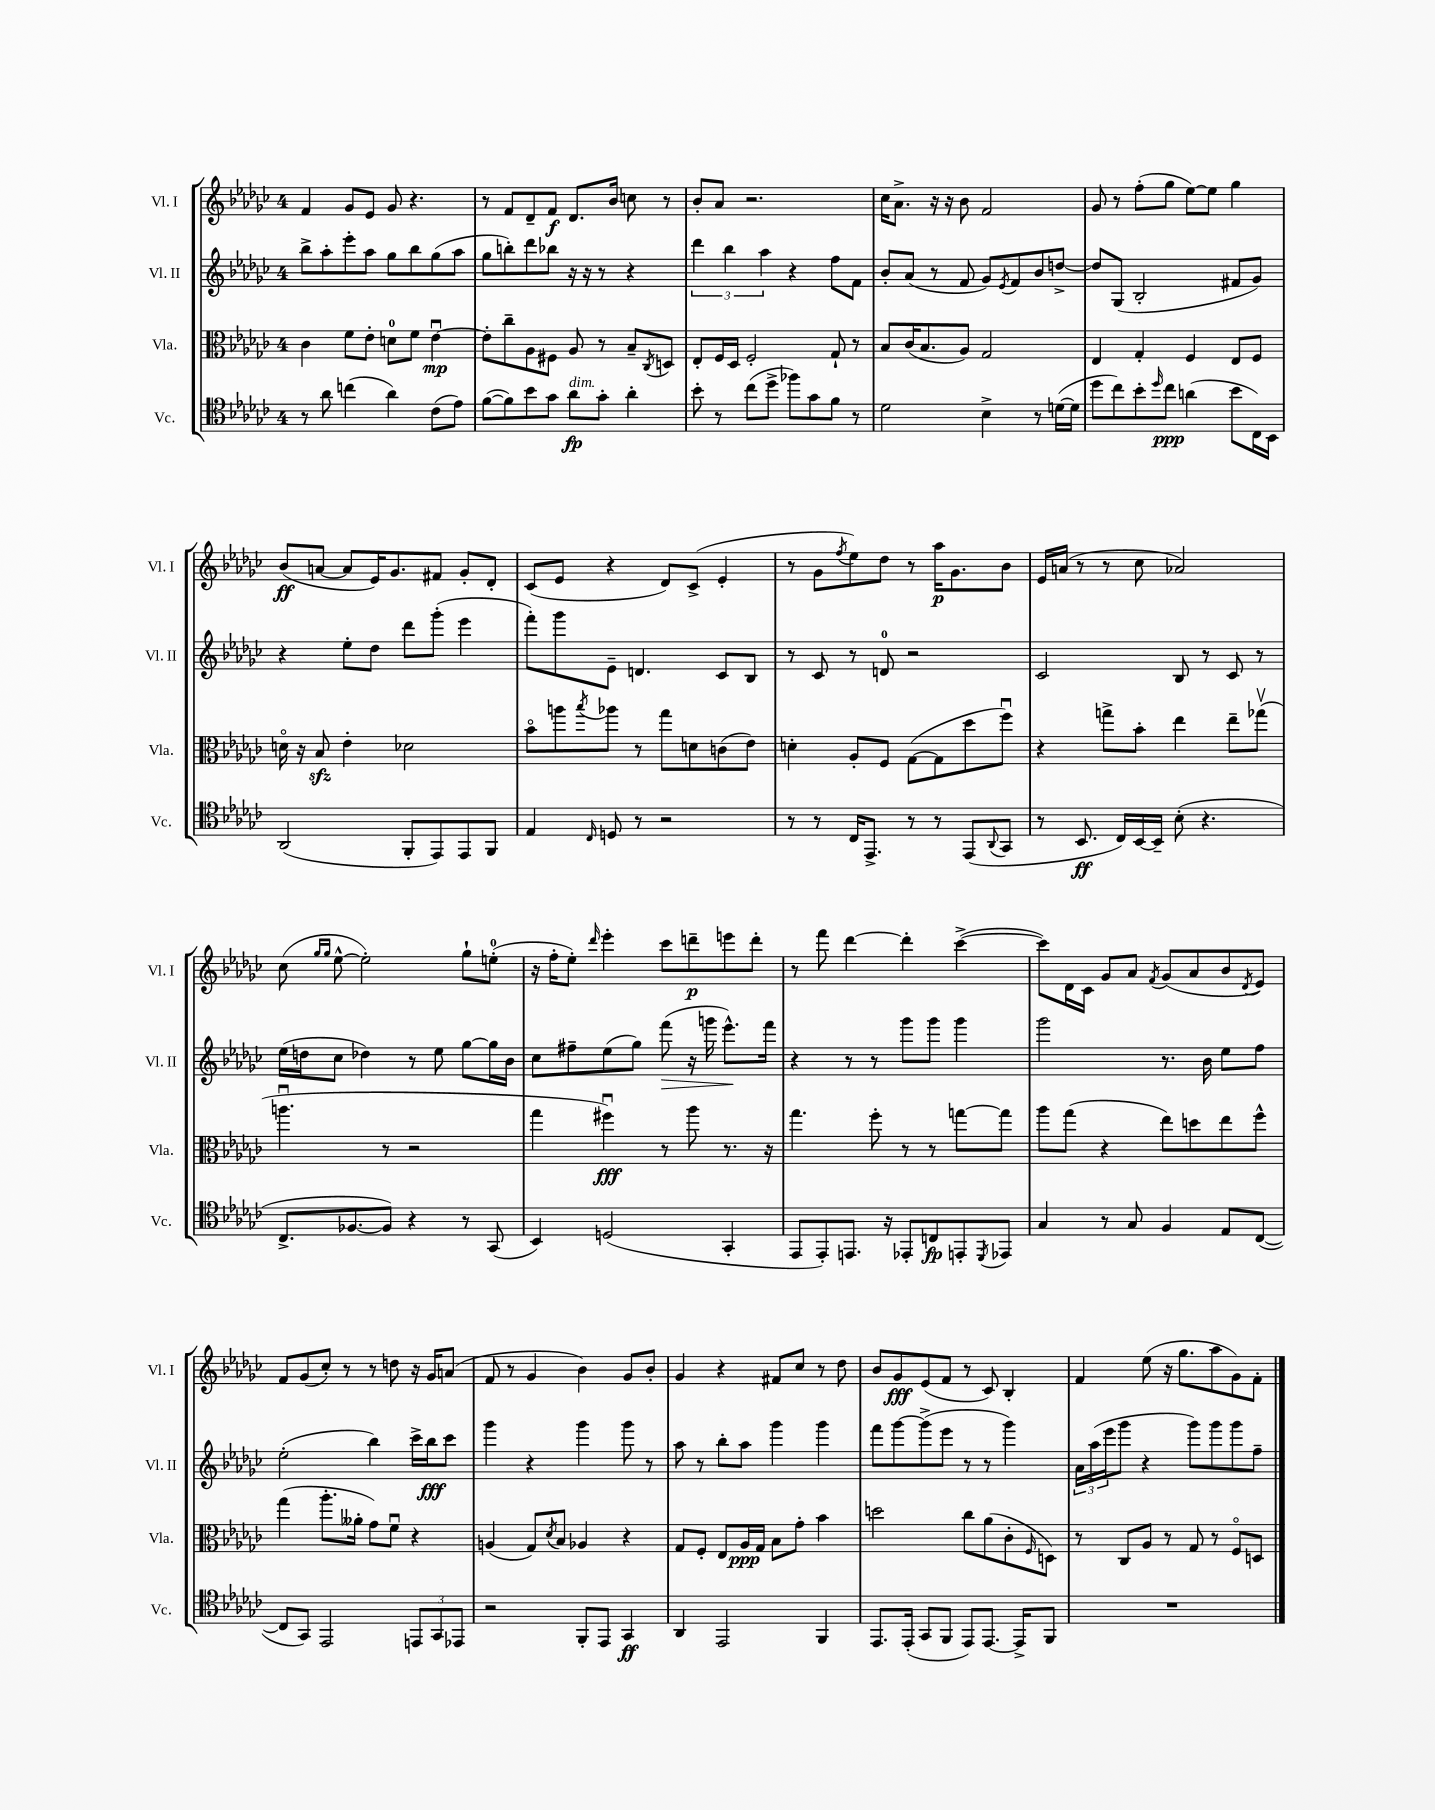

**kern	**kern	**kern	**kern
*staff4	*staff3	*staff2	*staff1
*clefC4	*clefC3	*clefG2	*clefG2
*k[b-e-a-d-g-c-]	*k[b-e-a-d-g-c-]	*k[b-e-a-d-g-c-]	*k[b-e-a-d-g-c-]
*M4/4	*M4/4	*M4/4	*M4/4
8r	4c-	8bb-^	4f
8a-	.	8aa-'	.
(4cc	8f	8eee-'	8g-
.	8e-'	8aa-	8e-
4a-)	8d	8gg-	8g-
.	8f	8bb-	4.r
(8c-	[4e-u	(8gg-	.
8e-)	.	8aa-	.
=	=	=	=
([8f	8e-']	8gg-	8r
8f])	8cc-~	8bb')	8f
8b-	8A-	8ddd-	8d-~
8g-	8F#	8bb-	8f
8a-	8A-	16r	8.d-
.	.	16r	.
8g-'	8r	8r	.
.	.	.	16b-
4a-'	8B-~	4r	8cc
.	8qC-	.	.
.	8D	.	8r
=	=	=	=
8b-'	8E-'	6ddd-	8b-'
8r	16F	.	8a-
.	.	6bb-	.
.	16D-	.	.
(8cc-	2F'	.	2.r
.	.	6aa-	.
8dd-^	.	.	.
8ff-)	.	4r	.
8g-	.	.	.
8f	8G-`	8ff	.
8r	8r	8f	.
=	=	=	=
2d-	8B-	8b-'	16cc-
.	.	.	8.a-^
.	(16c-	(8a-	.
.	8.B-	.	.
.	.	8r	16r
.	.	.	16r
.	8A-)	8f	8b-
4B-^	2G-	8g-)	2f
.	.	8qe-	.
.	.	8f	.
8r	.	8b-	.
([16d	.	[8dd^	.
16d]	.	.	.
=	=	=	=
8dd-	4E-	8dd]	8g-
8cc-)	.	(8G-	8r
8b-'	4G-'	2B-'	(8ff'
16qqdd-	.	.	.
8cc-	.	.	8gg-
(4a	4F	.	[8ee-)
.	.	.	8ee-]
8b-	8E-	8f#	4gg-
16C-)	8F	8g-)	.
16BB-	.	.	.
=	=	=	=
(2AA-	16do	4r	(8b-
.	16r	.	.
.	8B-	.	[8a
.	4e-'	8ee-'	8a]
.	.	8dd-	16e-)
.	.	.	8.g-
8FF'	2d-	8ddd-	.
8EE-)	.	(8ggg-'	8f#
8EE-	.	4eee-	8g-'
8FF	.	.	8d-'
=	=	=	=
4E-	8b-o	8fff')	(8c-
.	8aa	8ggg-	8e-
16qqC-	8qbb-	.	.
8D	8aa-	8e-~	4r
8r	8r	4.d	.
2r	8gg-	.	8d-)
.	8d	.	(8c-^
.	(8c	8c-	4e-'
.	8e-)	8B-	.
=	=	=	=
8r	4d'	8r	8r
8r	.	8c-	8g-
.	.	.	8qff
16C-	8A-'	8r	8ee-)
8.EE-^	.	.	.
.	8F	8d	8dd-
8r	([8G-	2r	8r
8r	8G-]	.	16aa-
.	.	.	8.g-
(8EE-	8dd-	.	.
8qqAA-	.	.	.
8GG-	8ffu)	.	8b-
=	=	=	=
8r	4r	2c-	16e-
.	.	.	(16a
8.BB-	.	.	8r
.	8gg^	.	8r
16C-)	.	.	.
[16BB-	8b-'	.	8cc-
16BB-~]	.	.	.
(8B-'	4ee-	8B-	2a-)
4.r	.	8r	.
.	8ee-~	8c-	.
.	(8gg-v	8r	.
=	=	=	=
8.C-^	4.aau	(16ee-	(8cc-
.	.	16dd	.
.	.	.	16qqgg-
.	.	.	16qqgg-
.	.	8cc-	[8ee-^^
[8.F-	.	.	.
.	.	4dd-)	2ee-'])
8F-])	8r	.	.
4r	2r	8r	.
.	.	8ee-	.
8r	.	[8gg-	8gg-`
(8GG-	.	16gg-]	(8ee'
.	.	16b-	.
=	=	=	=
4BB-)	4gg-	8cc-	16r
.	.	.	16ff'
.	.	8ff#~	8ee-')
.	.	.	16qqddd-
(2D	4ff#u)	(8ee-	4eee-'
.	.	8gg-)	.
.	8r	(8fff	8ccc-
.	8aa-	16r	8ddd~
.	.	16ggg	.
4GG-'	8.r	8.eee-^^)	8eee
.	.	.	8ddd'
.	16r	16fff	.
=	=	=	=
8EE-	4.gg-	4r	8r
8EE-')	.	.	8fff
8.EE	.	8r	[4ddd-
.	8ff'	8r	.
16r	.	.	.
8EE-'	8r	8ggg-	4ddd-']
8C	8r	8ggg-	.
8EE'	[8gg	4ggg-	([4ccc-^
8qDD-	.	.	.
8EE-	8gg]	.	.
=	=	=	=
4G-	8aa-	2ggg-	8ccc-])
.	(8gg-	.	16d-
.	.	.	16c-
8r	4r	.	8g-
8G-	.	.	8a-
.	.	.	8qf
4F	8ee-)	8.r	(8g-
.	8dd	.	8a-
.	.	16b-	.
8E-	8ee-	8ee-	8b-
.	.	.	8qd-
([8C-	8ff^^	8ff	8e-)
=	=	=	=
8C-]	(4gg-	(2ee-'	8f
8GG-)	.	.	(8g-
2EE-	8.aa-'	.	8cc-')
.	.	.	8r
.	16a--'	.	.
.	8g-)	4bb-)	8r
.	8fu	.	8dd
12EE	4r	16ccc-^	16r
.	.	16bb-	16g-
12GG-	.	.	.
.	.	8ccc-	(8a
12EE-	.	.	.
=	=	=	=
2r	(4A	4ggg-	8f
.	.	.	8r
.	8G-)	4r	4g-
.	8qd-	.	.
.	8B-	.	.
8FF'	4A-	4ggg-	4b-)
8EE-	.	.	.
4GG-	4r	8ggg-	8g-
.	.	8r	8b-'
=	=	=	=
4AA-	8G-	8aa-	4g-
.	8F'	8r	.
2EE-	8E-	8bb-'	4r
.	16A-	8aa-	.
.	16G-	.	.
.	8B-	4ggg-	8f#
.	8g-'	.	8cc-
4FF	4b-	4ggg-	8r
.	.	.	8dd-
=	=	=	=
8.EE-	2dd	8fff	8b-
.	.	[8ggg-	8g-
(16EE-'	.	.	.
8GG-	.	(8ggg-^]	(8e-
8FF	.	8eee-	8f
8EE-)	8cc-	8r	8r
[8.EE-	(8a-	8r	8c-)
.	8c-'	4ggg-)	4B-'
16EE-^]	.	.	.
.	16qqF	.	.
8FF	8D)	.	.
=	=	=	=
1r	8r	24a-	4f
.	.	(24aa-	.
.	.	24eee-	.
.	8C-	8ggg-	.
.	8A-	4r	(8ee-
.	8r	.	16r
.	.	.	8.gg-
.	8G-	8ggg-)	.
.	8r	8ggg-	8aa-
.	8Fo	8ggg-	8g-)
.	8D	8ff~	8f'
==	==	==	==
*-	*-	*-	*-
